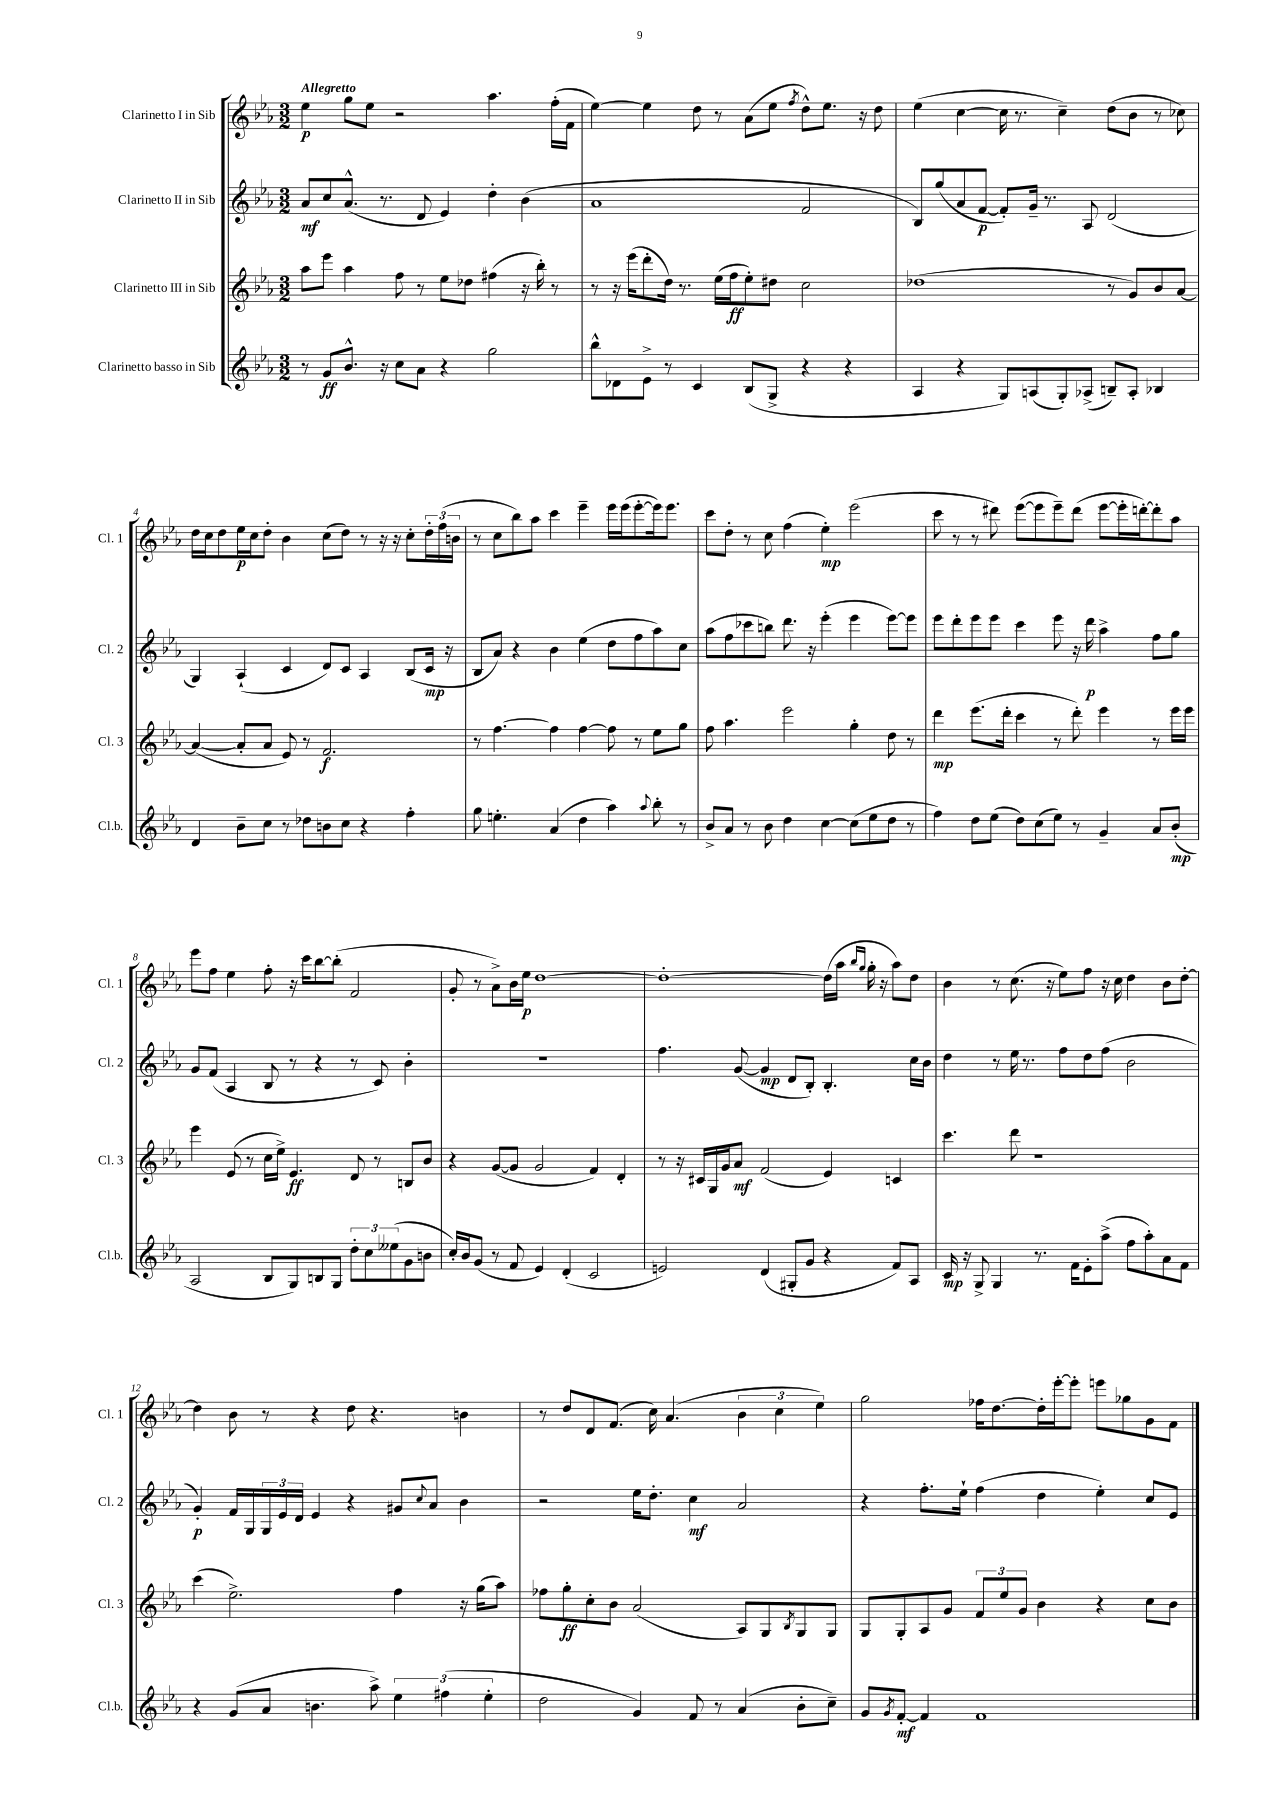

**kern	**dynam	**kern	**dynam	**kern	**dynam	**kern	**dynam
*part4	*part4	*part3	*part3	*part2	*part2	*part1	*part1
*staff4	*staff4	*staff3	*staff3	*staff2	*staff2	*staff1	*staff1
*I"Clarinetto basso in Sib	*	*I"Clarinetto III in Sib	*	*I"Clarinetto II in Sib	*	*I"Clarinetto I in Sib	*
*I'Cl.b.	*	*I'Cl. 3	*	*I'Cl. 2	*	*I'Cl. 1	*
*clefG2	*	*clefG2	*	*clefG2	*	*clefG2	*
*k[b-e-a-]	*	*k[b-e-a-]	*	*k[b-e-a-]	*	*k[b-e-a-]	*
*M3/2	*	*M3/2	*	*M3/2	*	*M3/2	*
=1	=1	=1	=1	=1	=1	=1	=1
!	!	!	!	!	!	!LO:TX:a:B:t=Allegretto	!
8r	.	8aa-\L	.	8a-/L	mf	4ee-\	p
8g/L	ff	8eee-\J	.	8cc/	.	.	.
8.b-^^/J	.	4aa-\	.	(8.a-^^/J	.	8gg\L	.
.	.	.	.	.	.	8ee-\J	.
16r	.	.	.	8.r	.	.	.
8cc\L	.	8ff\	.	.	.	2r	.
8a-\J	.	8r	.	8d/	.	.	.
4r	.	8ee-\L	.	4e-/)	.	.	.
.	.	8dd-X\J	.	.	.	.	.
2gg\	.	(4ff#X\	.	4dd'\	.	4.aa-\	.
.	.	16r	.	(4b-\	.	.	.
.	.	16bb-'\)	.	.	.	.	.
.	.	8r	.	.	.	(16ff'\LL	.
.	.	.	.	.	.	16f\JJ	.
=2	=2	=2	=2	=2	=2	=2	=2
8bb-^^\L	.	8r	.	1a-	.	[4ee-\)	.
8d-X\	.	16r	.	.	.	.	.
.	.	(16eee-\KL	.	.	.	.	.
8e-^\J	.	8ddd'\	.	.	.	4ee-\]	.
8r	.	16dd\Jk)	.	.	.	.	.
.	.	8.r	.	.	.	.	.
4c/	.	.	.	.	.	8dd\	.
.	.	(16ee-\LL	.	.	.	8r	.
.	.	16ff\J	ff	.	.	.	.
(8B-/L	.	8ee-'\)	.	.	.	(8a-\L	.
8G^/J	.	8dd#X\J	.	.	.	8ee-\J	.
.	.	.	.	.	.	8qff/	.
4r	.	2cc\	.	2f/	.	8dd^^\L)	.
.	.	.	.	.	.	8.ee-\J	.
4r	.	.	.	.	.	.	.
.	.	.	.	.	.	16r	.
.	.	.	.	.	.	8dd\	.
=3	=3	=3	=3	=3	=3	=3	=3
4A-/	.	(1dd-X	.	8B-/L)	.	(4ee-\	.
.	.	.	.	(8gg/	.	.	.
4r	.	.	.	8a-/	.	[4cc\	.
.	.	.	.	[8f/J	p	.	.
8G/L)	.	.	.	8f'/L])	.	16cc\]	.
.	.	.	.	.	.	8.r	.
(8An/	.	.	.	16g~/Jk	.	.	.
.	.	.	.	8.r	.	.	.
8G'/)	.	.	.	.	.	4cc~\)	.
(8A-X^/J	.	.	.	8A-/	.	.	.
8Bn~/L)	.	8r	.	(2d/	.	(8dd\L	.
8A-'/J	.	8g/L)	.	.	.	8b-\J	.
4B-X/	.	8b-/	.	.	.	8r	.
.	.	[8a-/J	.	.	.	8cc-X\)	.
!!LO:LB:g=z
=4	=4	=4	=4	=4	=4	=4	=4
4d/	.	(4a-/_	.	4G/)	.	16dd\LL	.
.	.	.	.	.	.	16cc\J	.
.	.	.	.	.	.	8dd\	.
8b-~\L	.	8a-'/L]	.	(4A-`/	.	16ee-\L	p
.	.	.	.	.	.	16cc\J	.
8cc\J	.	8a-/J	.	.	.	8dd'\J	.
8r	.	8e-/)	.	4c/	.	4b-\	.
8dd-X\L	.	8r	.	.	.	.	.
8bn\	.	2.f/	f	8d/L)	.	(8cc\L	.
8cc\J	.	.	.	8c/J	.	8dd\J)	.
4r	.	.	.	4A-/	.	8r	.
.	.	.	.	.	.	16r	.
.	.	.	.	.	.	16r	.
4ff'\	.	.	.	(8B-/L	.	8cc'\L	.
.	.	.	.	16c/Jk	mp	24dd'\L	.
.	.	.	.	.	.	(24ff\	.
.	.	.	.	16r	.	.	.
.	.	.	.	.	.	24bn\JJ	.
=5	=5	=5	=5	=5	=5	=5	=5
8gg\	.	8r	.	8B-/L	.	8r	.
4.een'\	.	[4.ff\	.	8a-/J)	.	8cc\L	.
.	.	.	.	4r	.	8bb-\)	.
.	.	.	.	.	.	8aa-\J	.
(4a-/	.	4ff\]	.	4b-\	.	4ccc\	.
4dd\	.	[4ff\	.	(4ee-\	.	4eee-~\	.
4aa-\)	.	8ff\]	.	8dd\L	.	16eee-\LL	.
.	.	.	.	.	.	(16eee-\J	.
.	.	8r	.	8ff\	.	[8eee-'\	.
8qqaa-/	.	.	.	.	.	.	.
8bb-'\	.	8ee-\L	.	8aa-\)	.	16eee-\k])	.
.	.	.	.	.	.	8.eee-\J	.
8r	.	8gg\J	.	8cc\J	.	.	.
=6	=6	=6	=6	=6	=6	=6	=6
8b-^/L	.	8ff\	.	(8aa-\L	.	8ccc\L	.
8a-/J	.	4.aa-\	.	8ff\	.	8dd'\J	.
8r	.	.	.	8ccc-X\	.	8r	.
8b-\	.	.	.	8bbn\J)	.	8cc\	.
4dd\	.	2eee-\	.	8.ddd\	.	(4ff\	.
.	.	.	.	16r	.	.	.
[4cc\	.	.	.	(4eee-'\	.	4ee-'\)	mp
(8cc\L]	.	4gg'\	.	4eee-\	.	(2eee-\	.
8ee-\	.	.	.	.	.	.	.
8dd\J	.	8dd\	.	[8eee-\L)	.	.	.
8r	.	8r	.	8eee-\J]	.	.	.
=7	=7	=7	=7	=7	=7	=7	=7
4ff\)	.	4ddd\	mp	8eee-\L	.	8ccc\	.
.	.	.	.	8ddd'\	.	8r	.
8dd\L	.	(8.eee-\L	.	8eee-\	.	8r	.
(8ee-\J	.	.	.	8eee-\J	.	8ddd#X\)	.
.	.	16ddd'\Jk	.	.	.	.	.
8dd\L)	.	4ccc\	.	4ccc\	.	([8eee-\L	.
(8cc\	.	.	.	.	.	8eee-\]	.
8ee-\J)	.	8r	.	8eee-\	.	8eee-~\)	.
8r	.	8ddd'\)	.	16r	.	(8ddd#\J	.
.	.	.	.	16ddd\	p	.	.
4g~/	.	4eee-\	.	4aa-^\	.	[8eee-\L	.
.	.	.	.	.	.	16eee-'\L]	.
.	.	.	.	.	.	[16dddn'\J)	.
8a-/L	.	8r	.	8ff\L	.	8ddd'\]	.
(8b-'/J	mp	16eee-\LL	.	8gg\J	.	8aa-\J	.
.	.	16eee-\JJ	.	.	.	.	.
!!LO:LB:g=z
=8	=8	=8	=8	=8	=8	=8	=8
2A-/	.	4eee-\	.	8g/L	.	8eee-\L	.
.	.	.	.	(8f/J	.	8ff\J	.
.	.	(8e-/	.	4A-/	.	4ee-\	.
.	.	8r	.	.	.	.	.
8B-/L	.	16cc\LL	.	8B-/	.	8ff'\	.
.	.	16ee-^\JJ)	.	.	.	.	.
8G/)	.	4.e-/	ff	8r	.	16r	.
.	.	.	.	.	.	16ccc\KL	.
8Bn/	.	.	.	4r	.	[8bb-\	.
8G/J	.	.	.	.	.	(8bb-'\J]	.
12dd'\L	.	8d/	.	8r	.	2f/	.
12cc\	.	.	.	.	.	.	.
.	.	8r	.	8c/)	.	.	.
(12ee--X\	.	.	.	.	.	.	.
8g\	.	8Bn/L	.	4b-'\	.	.	.
8bn\J	.	8b-/J	.	.	.	.	.
=9	=9	=9	=9	=9	=9	=9	=9
16cc'/LL)	.	4r	.	1.r	.	8g'/	.
16b-/J	.	.	.	.	.	.	.
(8g/J	.	.	.	.	.	8r	.
8r	.	([8g/L	.	.	.	8a-^\L)	.
8f/	.	8g/J]	.	.	.	16b-\L	.
.	.	.	.	.	.	16ee-\JJ	p
4e-/)	.	2g/	.	.	.	[1dd	.
(4d'/	.	.	.	.	.	.	.
2c/	.	4f/)	.	.	.	.	.
.	.	4d'/	.	.	.	.	.
=10	=10	=10	=10	=10	=10	=10	=10
2en/)	.	8r	.	4.ff\	.	1dd'_	.
.	.	16r	.	.	.	.	.
.	.	16c#X/LL	.	.	.	.	.
.	.	16G/	.	.	.	.	.
.	.	16g/J	.	.	.	.	.
.	.	8a-/J	mf	([8g/	.	.	.
(4d/	.	(2f/	.	4g/]	mp	.	.
8G#X'/L	.	.	.	8d/L	.	.	.
8g/J	.	.	.	8B-'/J)	.	.	.
4r	.	4e-/)	.	4.B-'/	.	(16dd\LL]	.
.	.	.	.	.	.	16aa-\JJ	.
.	.	.	.	.	.	16qqbb-/LL	.
.	.	.	.	.	.	16qqgg/JJ	.
.	.	.	.	.	.	16gg'\	.
.	.	.	.	.	.	16r	.
8f/L)	.	4cn/	.	.	.	8aa-\L)	.
8A-/J	.	.	.	16cc\LL	.	8dd\J	.
.	.	.	.	16b-\JJ	.	.	.
=11	=11	=11	=11	=11	=11	=11	=11
16c/	mp	4.ccc\	.	4dd\	.	4b-\	.
16r	.	.	.	.	.	.	.
8G^/	.	.	.	.	.	.	.
4G/	.	.	.	8r	.	8r	.
.	.	8ddd\	.	16ee-\	.	(8.cc\	.
.	.	.	.	8.r	.	.	.
8.r	.	1r	.	.	.	.	.
.	.	.	.	.	.	16r	.
.	.	.	.	8ff\L	.	8ee-\L)	.
16f\KL	.	.	.	.	.	.	.
8e-'\	.	.	.	8dd\	.	8ff\J	.
(8aa-^\J	.	.	.	(8ff\J	.	16r	.
.	.	.	.	.	.	16cc\	.
8ff\L	.	.	.	2b-\	.	4dd\	.
8aa-'\)	.	.	.	.	.	.	.
8a-\	.	.	.	.	.	8b-\L	.
8f\J	.	.	.	.	.	[8dd'\J	.
!!LO:LB:g=z
=12	=12	=12	=12	=12	=12	=12	=12
4r	.	(4ccc\	.	4g'/)	p	4dd\]	.
(8g/L	.	2.ee-^\)	.	16f/LL	.	8b-\	.
.	.	.	.	16G/	.	.	.
8a-/J	.	.	.	24G/	.	8r	.
.	.	.	.	24e-/	.	.	.
.	.	.	.	24d/JJ	.	.	.
4.bn\	.	.	.	4e-/	.	4r	.
.	.	.	.	4r	.	8dd\	.
8aa-^\)	.	.	.	.	.	4.r	.
6ee-\	.	4ff\	.	8g#X/L	.	.	.
.	.	.	.	8qqcc/	.	.	.
.	.	.	.	8a-/J	.	.	.
(6ff#X\	.	.	.	.	.	.	.
.	.	16r	.	4b-\	.	4bn\	.
.	.	(16gg\KL	.	.	.	.	.
6ee-'\	.	.	.	.	.	.	.
.	.	8aa-\J)	.	.	.	.	.
=13	=13	=13	=13	=13	=13	=13	=13
2dd\	.	8ff-X\L	.	2r	.	8r	.
.	.	8gg'\	ff	.	.	8dd/L	.
.	.	8cc'\	.	.	.	8d/	.
.	.	8b-\J	.	.	.	(8.f/J	.
4g/)	.	(2a-/	.	16ee-\KL	.	.	.
.	.	.	.	8.dd'\J	.	16cc\)	.
.	.	.	.	.	.	(4.a-/	.
8f/	.	.	.	4cc\	mf	.	.
8r	.	.	.	.	.	.	.
(4a-/	.	8A-/L)	.	2a-/	.	6b-\	.
.	.	8G/	.	.	.	.	.
.	.	.	.	.	.	6cc\	.
.	.	8qB-/	.	.	.	.	.
8b-'\L	.	8G/	.	.	.	.	.
.	.	.	.	.	.	6ee-\)	.
8cc~\J)	.	8G/J	.	.	.	.	.
=14	=14	=14	=14	=14	=14	=14	=14
8g/L	.	8G/L	.	4r	.	2gg\	.
8qg/	.	.	.	.	.	.	.
[8f'/J	mf	8G'/	.	.	.	.	.
4f/]	.	8A-/	.	8.ff'\L	.	.	.
.	.	8g/J	.	.	.	.	.
.	.	.	.	16ee-`\Jk	.	.	.
1f	.	12f/L	.	(4ff\	.	16ff-X\KL	.
.	.	.	.	.	.	[8.dd\	.
.	.	12ee-/	.	.	.	.	.
.	.	12g/J	.	.	.	.	.
.	.	4b-\	.	4dd\	.	16dd'\L]	.
.	.	.	.	.	.	[16eee-'\J	.
.	.	.	.	.	.	8eee-'\J]	.
.	.	4r	.	4ee-'\)	.	8eeen\L	.
.	.	.	.	.	.	8gg-X\	.
.	.	8cc\L	.	8cc/L	.	8g\	.
.	.	8b-\J	.	8e-/J	.	8f\J	.
==	==	==	==	==	==	==	==
*-	*-	*-	*-	*-	*-	*-	*-
